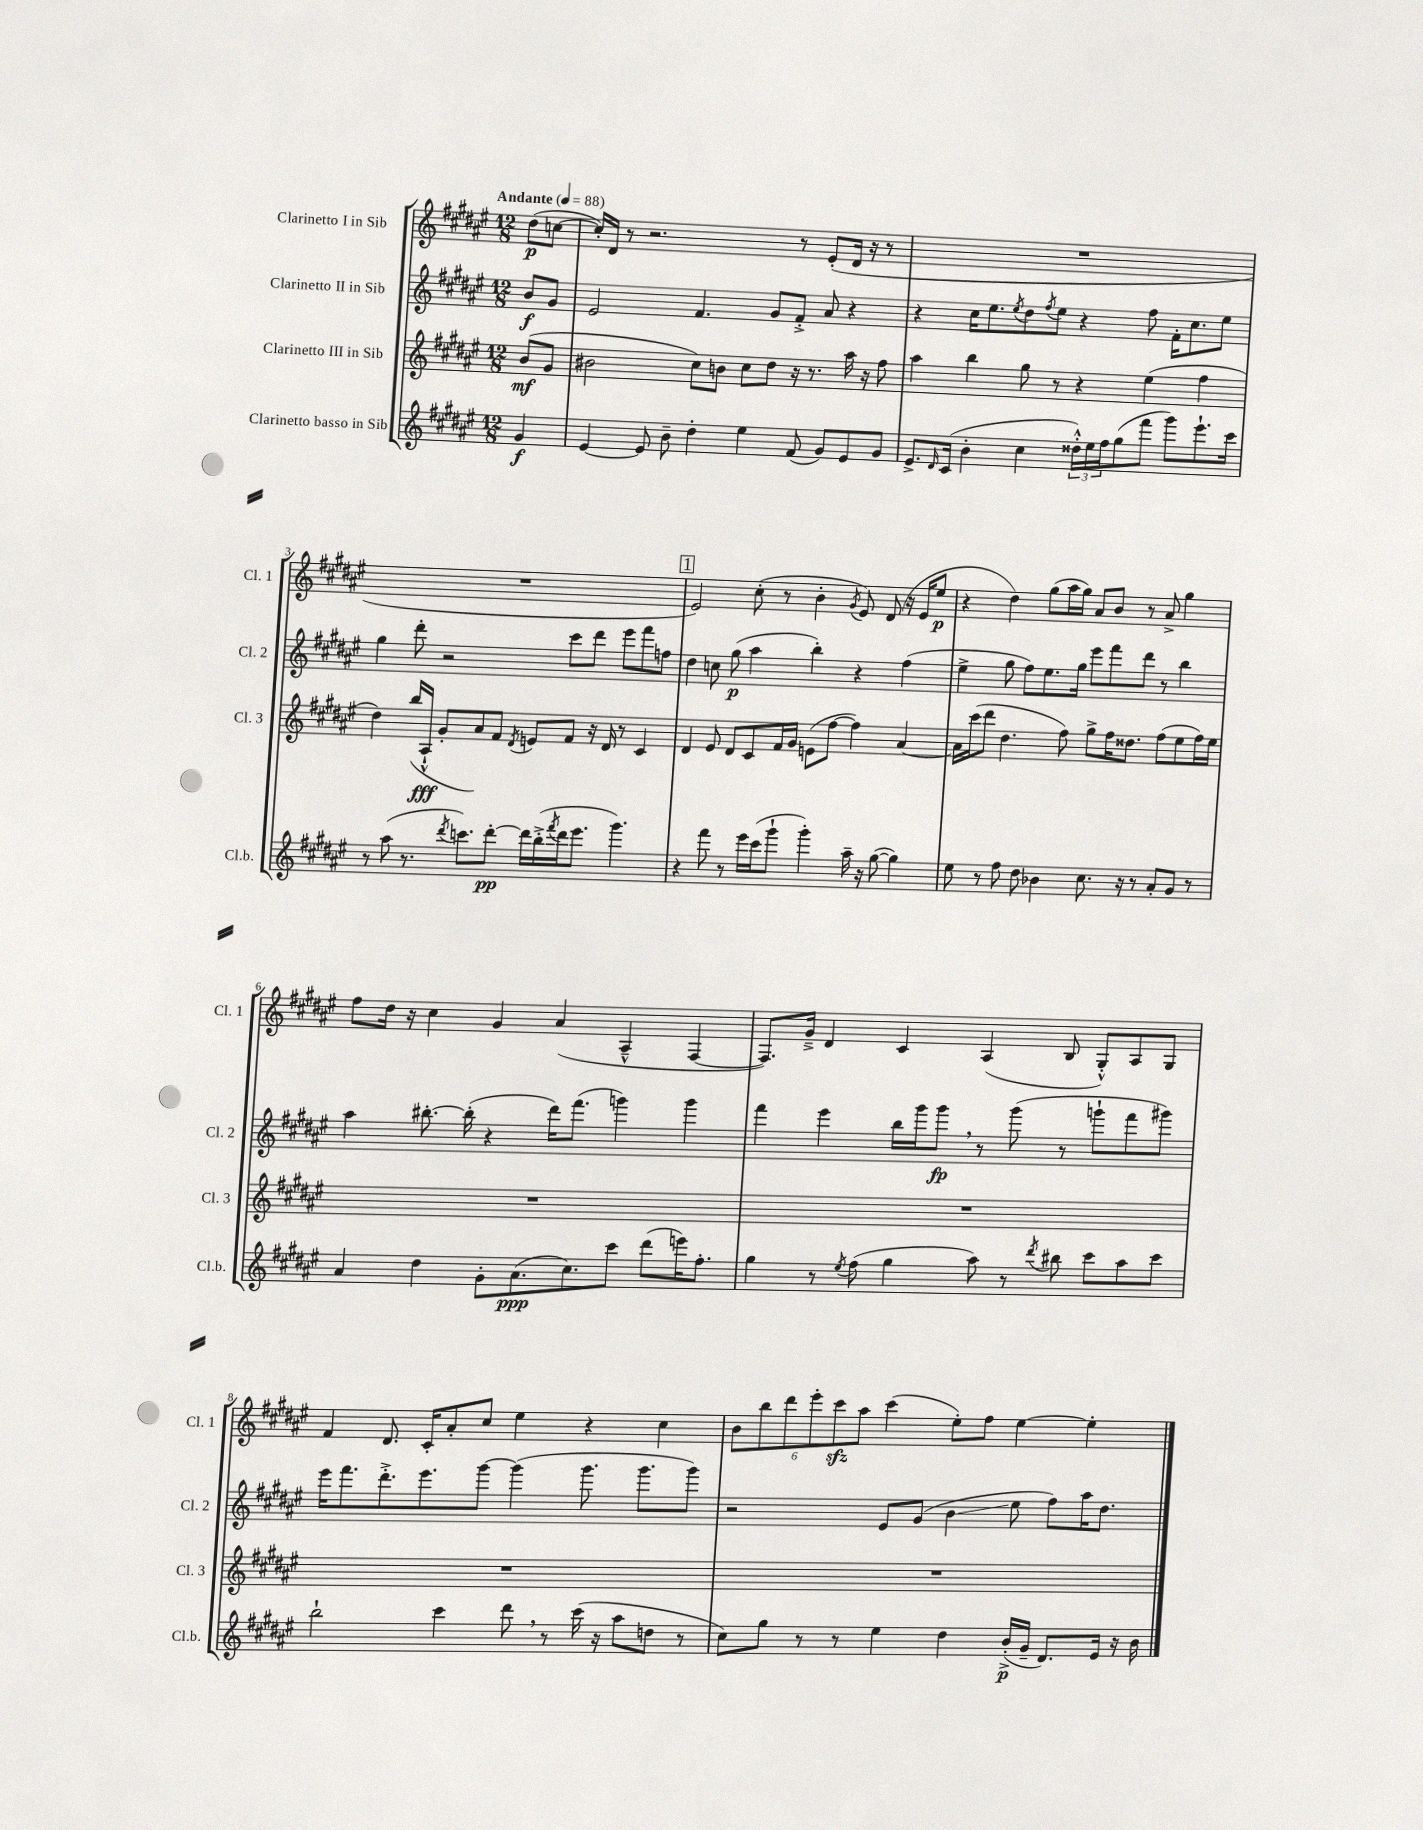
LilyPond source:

<<
\new StaffGroup <<
\new Staff = "s0" \with { instrumentName = "Clarinetto I in Sib" shortInstrumentName = "Cl. 1" } {
    \clef treble \key fis \major \numericTimeSignature \time 12/8 \partial 4 \tempo "Andante" 4 = 88
    dis''8\p( c''8~ |
    c''16-.) dis'16 r8 r2. r8 eis'8-.( dis'16 r16 r8 |
    R1. |
    R1. |
    \mark \markup { \box "1" } eis'2) cis''8-.( r8 b'4-. \acciaccatura { gis'8 } eis'8) dis'8( r16 eis'16 eis''8\p |
    r4 dis''4) gis''8( ais''16 gis''16) ais'8 b'8 r8 ais'8-> gis''4 |
    fis''8 dis''16 r16 cis''4 gis'4 ais'4( ais4---^ fis4~ |
    fis8.) gis'16---> dis'4 cis'4 ais4( b8 gis8-.-^) ais8 gis8 |
    fis'4 dis'8. cis'16-. ais'8-. cis''8 eis''4 r4 cis''4 |
    \tuplet 6/4 { b'8 b''8 dis'''8 eis'''8-. cis'''8\sfz ais''8 } cis'''4( eis''8-.) fis''8 eis''4~ eis''4-. \bar "|." |
}
\new Staff = "s1" \with { instrumentName = "Clarinetto II in Sib" shortInstrumentName = "Cl. 2" } {
    \clef treble \key fis \major \numericTimeSignature \time 12/8 \partial 4
    b'8\f gis'8 |
    eis'2 fis'4. gis'8 fis'8-.-> ais'8 r4 |
    r4 cis''16 eis''8. \acciaccatura { eis''8 } dis''8 \acciaccatura { fis''8 } eis''8 r4 fis''8 fis'16-. cis''8. eis''8 |
    gis''4 dis'''8-. r2 cis'''8 dis'''8 eis'''8 fis'''8 f''8 |
    \mark \markup { \box "1" } dis''4 c''8 gis''8\p( ais''4 b''4-.) r4 fis''4( |
    eis''4-> gis''8 fis''8) eis''8. gis''16 eis'''8 fis'''8 dis'''8 r8 b''4 |
    ais''4 bis''8.~-. bis''16-.( r4 dis'''16) fis'''8.( g'''4) g'''4 |
    fis'''4 eis'''4 b''16 gis'''16 gis'''8\fp \breathe r8 gis'''8( r8 g'''8-! fis'''8 gis'''8) |
    eis'''16 fis'''8. dis'''8.-.-> eis'''8. gis'''8~ gis'''4( gis'''8. gis'''8. gis'''8) |
    r2 eis'8 gis'8( b'4\glissando eis''8 fis''8) ais''16 dis''8. \bar "|." |
}
\new Staff = "s2" \with { instrumentName = "Clarinetto III in Sib" shortInstrumentName = "Cl. 3" } {
    \clef treble \key fis \major \numericTimeSignature \time 12/8 \partial 4
    b'8\mf( gis'8 |
    bis'2 cis''8) b'8 cis''8 dis''8 r16 r8. ais''16 r16 fis''8 |
    ais''4 b''4 gis''8 r8 r4 eis''4( fis''4 |
    dis''4) b''16( ais16-!-^\fff gis'8-. ais'8) fis'8 \acciaccatura { dis'8 } e'8 fis'8 r16 dis'16 r8 cis'4 |
    \mark \markup { \box "1" } dis'4 eis'8 dis'8 cis'8 fis'16 gis'16 e'8( fis''8~ fis''4) ais'4~ |
    ais'16 cis'''16( dis'''8 dis''4. fis''8) gis''8-> fis''16 disis''8. fis''8( eis''8 fis''16) eis''16 |
    R1. |
    R1. |
    R1. |
    R1. \bar "|." |
}
\new Staff = "s3" \with { instrumentName = "Clarinetto basso in Sib" shortInstrumentName = "Cl.b." } {
    \clef treble \key fis \major \numericTimeSignature \time 12/8 \partial 4
    gis'4\f |
    eis'4~ eis'8 b'8-- dis''4-. eis''4 fis'8( gis'8) eis'8 gis'8 |
    eis'8.-> \grace { dis'16 } cis'16( b'4-. cis''4 \tuplet 3/2 { disis''16-.-^) eis''16 fis''16 } gis''8( fis'''8 gis'''8) eis'''8.-! cis'''16 |
    r8 ais''8( r8. \acciaccatura { dis'''8 } c'''8.) dis'''8~-.\pp dis'''16 b''16-.->( \acciaccatura { fis'''8 } dis'''16 eis'''8. gis'''4.) |
    \mark \markup { \box "1" } r4 fis'''8 r8 eis'''16 cis'''16( gis'''8-! gis'''4-.) ais''16-- r16 gis''8~( gis''4) |
    eis''8 r8 fis''8 dis''8 bes'4 cis''8. r16 r8 ais'8-. gis'8 r8 |
    ais'4 dis''4 gis'8-. ais'8.\ppp( cis''8.) cis'''8 dis'''8( e'''16) fis''8.-. |
    gis''4 r8 \acciaccatura { eis''8 } fis''8( gis''4 ais''8) r8 \acciaccatura { dis'''8 } bis''8 cis'''8 ais''8 cis'''8 |
    b''2-! cis'''4 dis'''8 \breathe r8 cis'''16( r16 ais''8 d''8 r8 |
    cis''8) gis''8 r8 r8 eis''4 dis''4 b'16-.->\p( gis'16-- dis'8.) eis'16 r16 b'16 \bar "|." |
}
>>
>>
